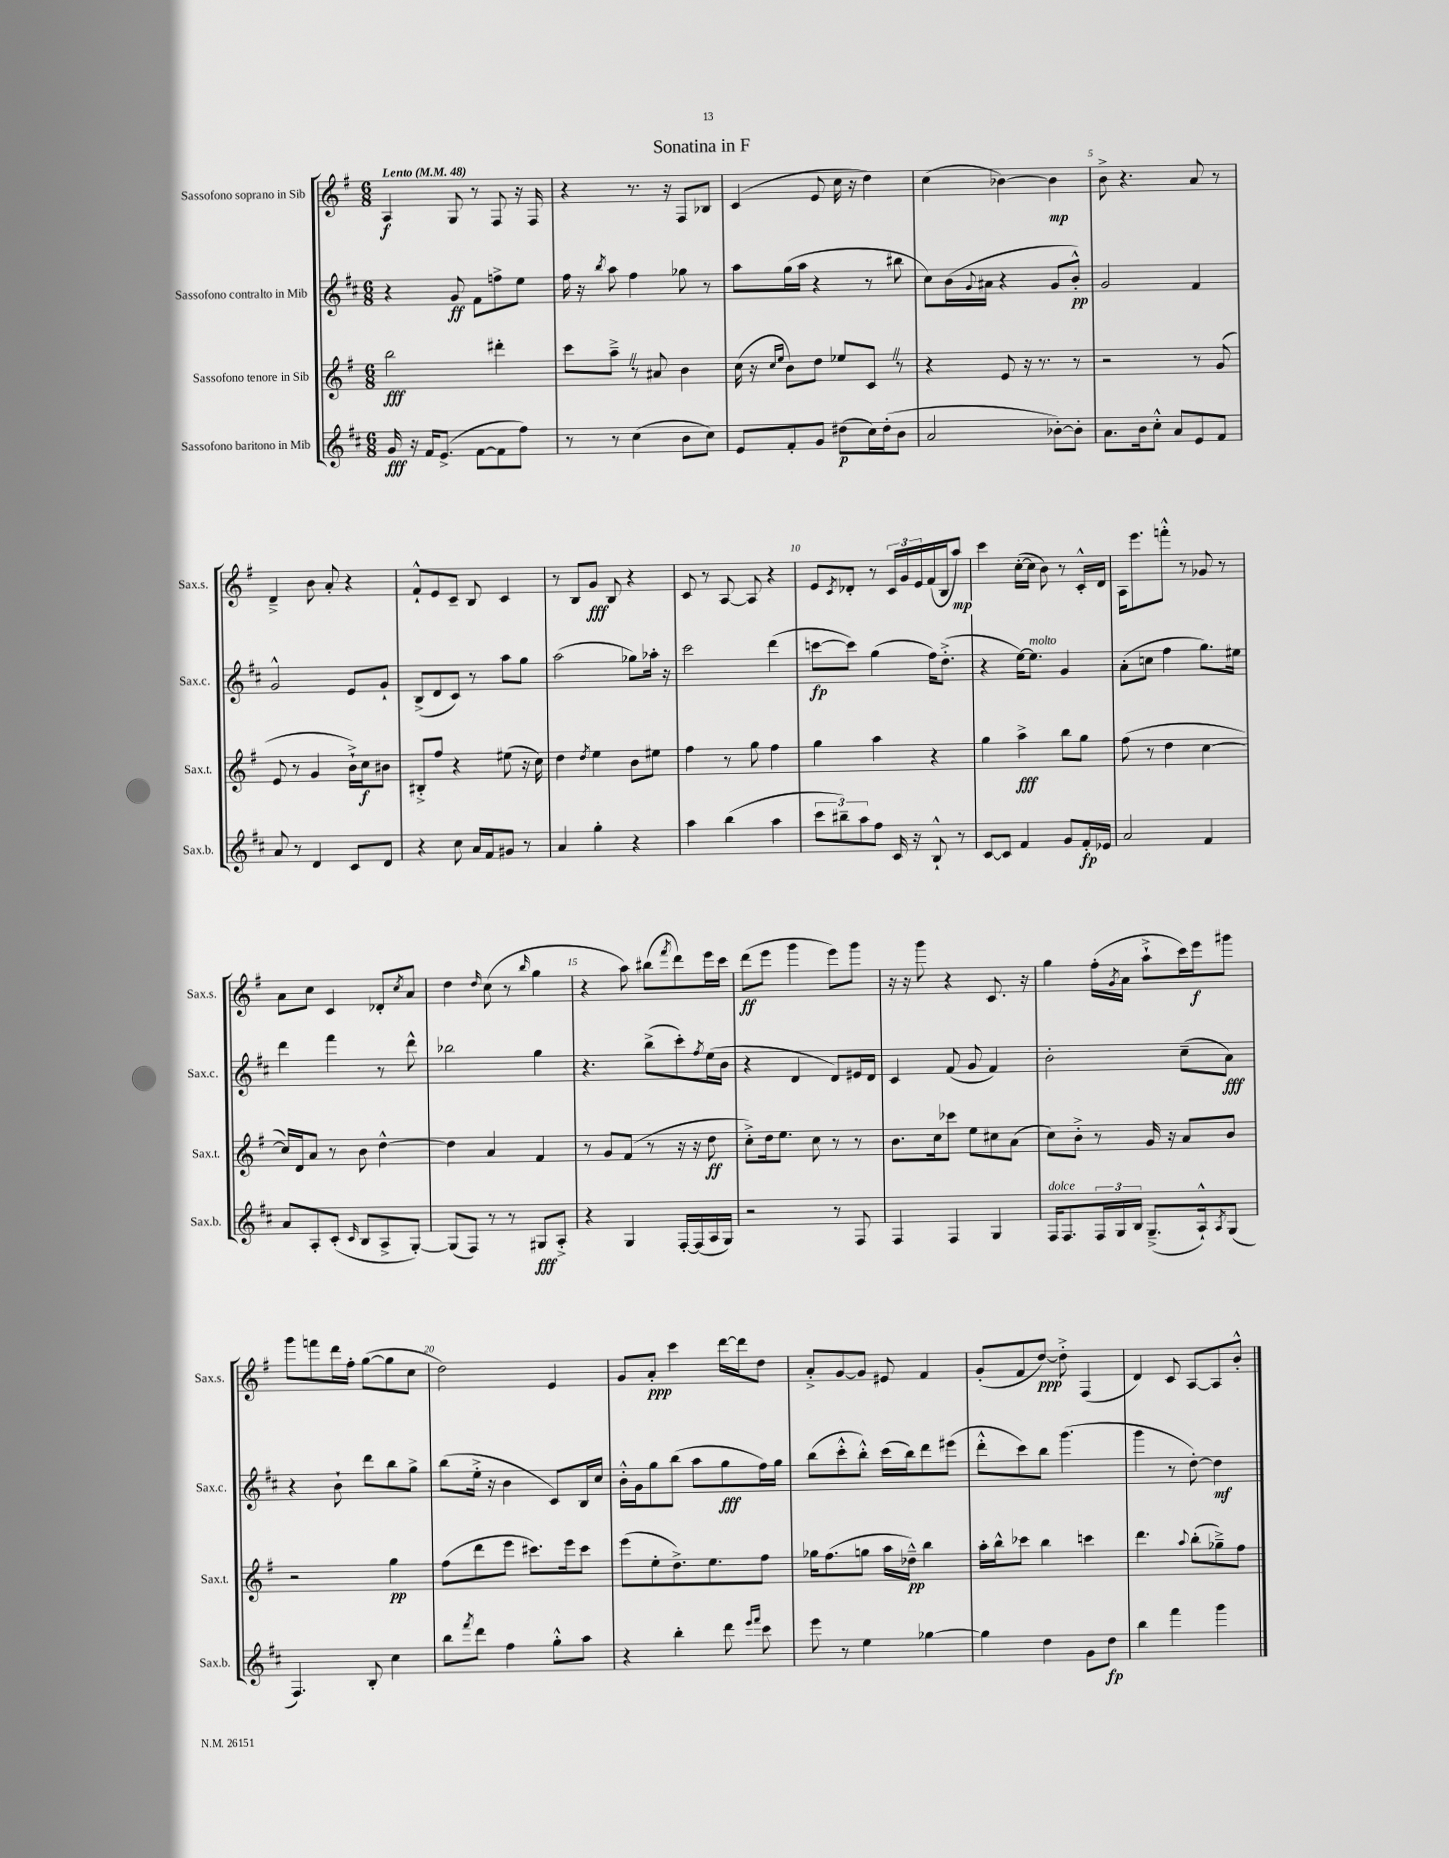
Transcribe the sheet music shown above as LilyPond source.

\header { title = "Sonatina in F" }
<<
\new StaffGroup <<
\new Staff = "s0" \with { instrumentName = "Sassofono soprano in Sib" shortInstrumentName = "Sax.s." } {
    \clef treble \key g \major \numericTimeSignature \time 6/8 \tempo "Lento" 4 = 48
    a4\f g8 r8 fis8 r16 fis16 |
    r4 r8. r16 fis8 bes8 |
    c'4( e'8 c''16 r16 d''4) |
    c''4( bes'4~) bes'4\mp |
    b'8-> r4. a'8 r8 |
    d'4---> b'8 a'8-. r4 |
    fis'8-!-^ e'8 c'8-- b8 c'4 |
    r8 b8 g'8\fff b8 r4 |
    c'8 r8 a8~ a8 r4 |
    e'8 \acciaccatura { c'8 } des'8-. r8 \tuplet 3/2 { c'16 g'16 e'16 } fis'16( b16 a''8\mp) |
    c'''4 c''16~-.( c''16 b'8) r8 c'16-.-^ d'16 |
    a16 e'''8. f'''8-.-^ r8 ges'8 r8 |
    a'8 c''8 c'4 des'8-. \acciaccatura { c''8 } a'8 |
    d''4 \grace { d''16 } c''8( r8 \grace { b''16 } g''4 |
    r4 a''8) bis''8( \acciaccatura { fis'''8 } d'''8) e'''16 c'''16 |
    d'''8\ff( e'''8 g'''4 e'''8) g'''8 |
    r16 r16 g'''8 r4 c'8. r16 |
    g''4 fis''16-.( \acciaccatura { g'8 } a'16 a''8-!-> c'''16) e'''16\f gis'''8 |
    g'''8 f'''8 d'''16 fis''16-. g''8~( g''8 c''8 |
    d''2) e'4 |
    g'8 a'8-.\ppp c'''4 d'''16~ d'''16 d''8 |
    a'8-.-> g'8~ g'8 eis'8 fis'4 |
    g'8-.( fis'8 d''8~\ppp) d''8-.-> fis4( |
    d'4) c'8 a8~ a8 b'8-.-^ \bar "|." |
}
\new Staff = "s1" \with { instrumentName = "Sassofono contralto in Mib" shortInstrumentName = "Sax.c." } {
    \clef treble \key d \major \numericTimeSignature \time 6/8
    r4 g'8\ff fis'8 f''8-> e''8 |
    fis''16 r16 \acciaccatura { b''8 } a''8 fis''4 ges''8 r8 |
    a''8 g''16( a''16 r4 r8 bis''8 |
    cis''8) b'16( \appoggiatura { g'8 } ais'16 r4 g'8 b'8-.-^\pp) |
    g'2 fis'4 |
    g'2-^ e'8 g'8-! |
    b8->( d'8 cis'8) r8 a''8 g''8 |
    a''2( ges''8) aes''16-. r16 |
    cis'''2 d'''4( |
    c'''8~\fp c'''8) g''4( fis''16) d''8.-.->( |
    r4 e''16~) e''8.^\markup { \italic "molto" } g'4 |
    a'8-.( c''8 fis''4 g''8.) eis''16 |
    d'''4 fis'''4 r8 d'''8-^ |
    bes''2 g''4 |
    r4. b''8->( cis'''8-.) \acciaccatura { fis''8 } e''16( b'16 |
    r4 d'4 d'8) eis'16 d'16 |
    cis'4 fis'8( g'8 fis'4) |
    b'2-. cis''8--( a'8\fff) |
    r4 b'8-! d'''8 b''8 g''8-> |
    b''8( e''16-.-> r16 b'4 cis'8) b16 cis''16 |
    b'16-.-^ g'16 g''8 b''8( a''8 g''8\fff fis''16) g''16 |
    b''8( cis'''8-.-^ b''8-.-^) cis'''16( b''16) d'''8 eis'''8( |
    d'''8-.-^ cis'''8) b''8 g'''4.( |
    g'''4 r8 d''8~-.) d''4\mf \bar "|." |
}
\new Staff = "s2" \with { instrumentName = "Sassofono tenore in Sib" shortInstrumentName = "Sax.t." } {
    \clef treble \key g \major \numericTimeSignature \time 6/8
    b''2\fff dis'''4-. |
    c'''8 a''8---> \once \override BreathingSign.text = \markup { \musicglyph "scripts.caesura.straight" } \breathe r8 ais'8 b'4 |
    c''16( r16 \grace { c''16 e''16 } b'8) d''8 ees''8 c'8 \once \override BreathingSign.text = \markup { \musicglyph "scripts.caesura.straight" } \breathe r8 |
    r4 e'8 r16 r8. r8 |
    r2 r8 g'8( |
    e'8 r8 g'4 b'16-!->) c''16\f bis'8 |
    bis8-.-> fis''8 r4 eis''8( r16 c''16) |
    d''4 \acciaccatura { d''8 } e''4 b'8 eis''8 |
    fis''4 r8 g''8 fis''4 |
    g''4 a''4 r4 |
    g''4 a''4->\fff b''8 g''8 |
    fis''8( r8 d''4 c''4~ |
    c''16) d'16 a'8 r8 b'8 d''4~-^ |
    d''4 a'4 fis'4 |
    r8 g'8 fis'8( r8 r16 r16 d''8\ff |
    c''8-.->) d''16 e''8. c''8 r8 r8 |
    b'8. c''16 ces'''8 e''8 cis''8 a'8( |
    c''8) b'8-.-> r8 g'16 r16 a'8 b'8 |
    r2 g''4\pp |
    fis''8( d'''8 e'''8 cis'''8.) e'''16 cis'''8 |
    e'''8( e''8-. d''8.->) e''8. fis''8 |
    ges''16 fis''8.( g''8 a''16 des''16---^\pp) b''4 |
    a''16-. b''16-^ ces'''8 b''4 c'''4 |
    d'''4. \appoggiatura { a''8 } b''8-.( ges''8--->) fis''8 \bar "|." |
}
\new Staff = "s3" \with { instrumentName = "Sassofono baritono in Mib" shortInstrumentName = "Sax.b." } {
    \clef treble \key d \major \numericTimeSignature \time 6/8
    g'16\fff r16 fis'16 e'8.->( fis'8~ fis'8 fis''8) |
    r8 r8 cis''4( b'8 cis''8) |
    e'8 fis'8-. g'8 dis''8\p( cis''16) dis''16-.( b'8 |
    a'2 bes'8~-.) bes'8-. |
    a'8. b'16 cis''8-.-^ a'8 e'8 fis'8 |
    a'8 r8 d'4 cis'8 d'8 |
    r4 cis''8 a'16 fis'16 gis'8 r8 |
    a'4 g''4-. r4 |
    a''4 b''4( a''4 |
    \tuplet 3/2 { cis'''8 bis''8--) a''8 } fis''8 cis'16 r16 b8-!-^ r8 |
    cis'8~ cis'8 fis'4 g'8 fis'16-.\fp ees'16 |
    a'2 fis'4 |
    a'8 a8-. cis'8-.( \grace { cis'16 } b8 a8-> g8~-.) |
    g8( fis8) r8 r8 gis8\fff a8-.-> |
    r4 g4 fis16~-. fis16( a16 g16) |
    r2 r8 fis8 |
    fis4 fis4 g4 |
    fis16^\markup { \italic "dolce" } fis8. \tuplet 3/2 { fis16 g16 b16 } g8.--->( a16-!-^) \acciaccatura { a8 } g8( |
    fis4.) b8-. cis''4 |
    b''8 \acciaccatura { fis'''8 } d'''8 fis''4 g''8-.-^ a''8 |
    r4 b''4-. d'''8 \grace { e'''16 fis'''16 } cis'''8 |
    e'''8 r8 e''4 ges''4~ |
    ges''4 d''4 g'8 d''8\fp |
    b''4 fis'''4 g'''4 \bar "|." |
}
>>
>>
\layout { \context { \Score \override BarNumber.break-visibility = ##(#f #t #t) barNumberVisibility = #(every-nth-bar-number-visible 5) } }
